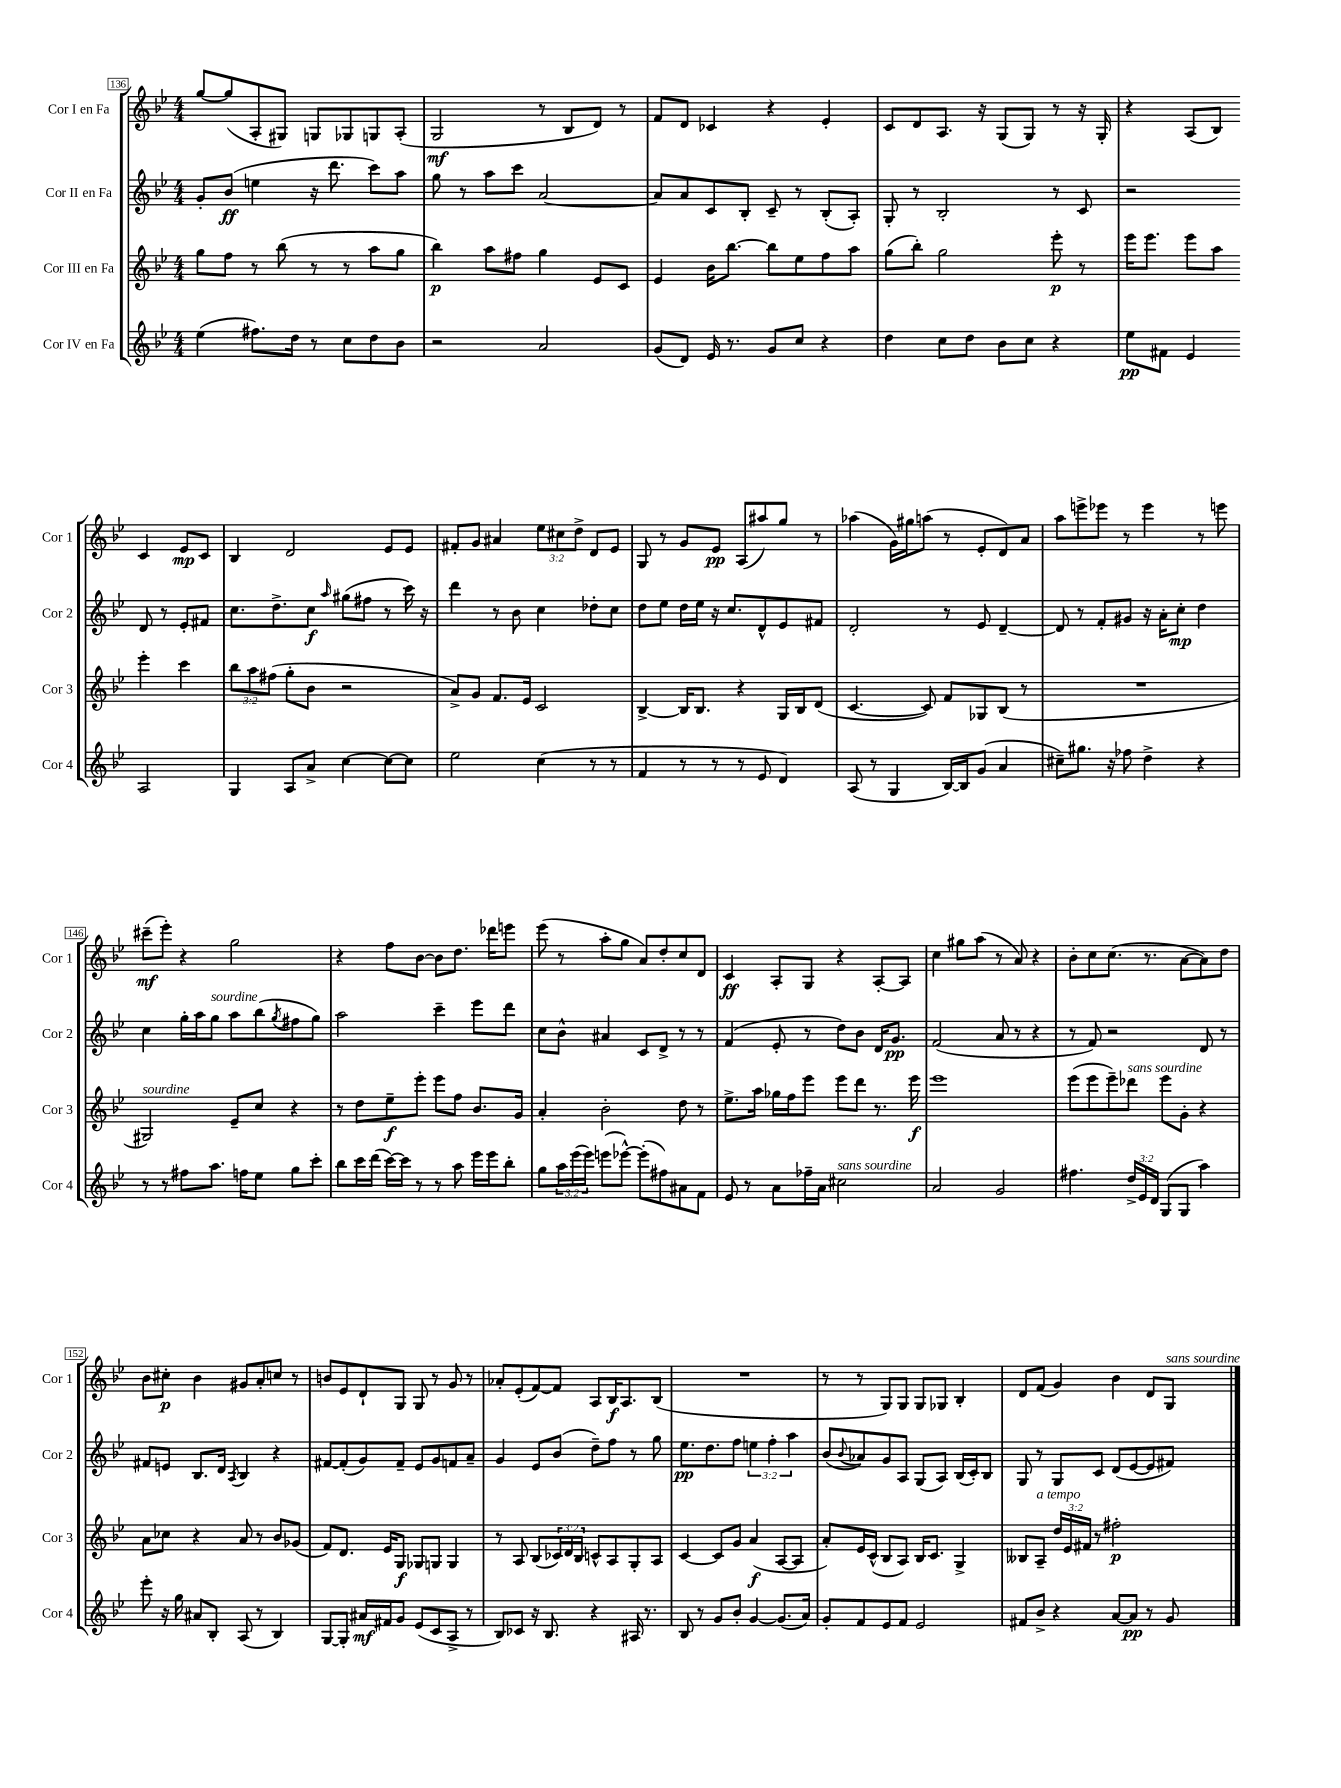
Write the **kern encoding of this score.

**kern	**kern	**kern	**kern
*staff4	*staff3	*staff2	*staff1
*clefG2	*clefG2	*clefG2	*clefG2
*k[b-e-]	*k[b-e-]	*k[b-e-]	*k[b-e-]
*M4/4	*M4/4	*M4/4	*M4/4
(4ee-	8gg	8g'	[8gg
.	8ff	(8b-	(8gg]
8.ff#)	8r	4ee	8A'
.	(8bb-	.	8G#)
16dd	.	.	.
8r	8r	16r	8G
.	.	8.ddd	.
8cc	8r	.	8G-
8dd	8aa	8ccc)	8G
8b-	8gg	8aa	(8A'
=	=	=	=
2r	4bb-)	8gg	2G
.	.	8r	.
.	8aa	8aa	.
.	8ff#	8ccc	.
2a	4gg	[2a	8r
.	.	.	8B-
.	8e-	.	8d)
.	8c	.	8r
=	=	=	=
(8g	4e-	8a]	8f
8d)	.	8a	8d
16e-	16b-	8c	4c-
8.r	[8.bb-	.	.
.	.	8B-'	.
8g	8bb-]	8c~	4r
8cc	8ee-	8r	.
4r	8ff	(8B-'	4e-'
.	8aa	8A')	.
=	=	=	=
4dd	(8gg	8G'	8c
.	8bb-')	8r	8d
8cc	2gg	2B-'	8.A
8dd	.	.	.
.	.	.	16r
8b-	.	.	(8G
8cc	.	.	8G)
4r	8eee-'	8r	8r
.	8r	8c	16r
.	.	.	16G'
=	=	=	=
8ee-	16eee-	2r	4r
.	8.eee-	.	.
8f#	.	.	.
4e-	8eee-	.	(8A
.	8aa	.	8B-)
2A	4eee-'	8d	4c
.	.	8r	.
.	4ccc	8e-'	8e-
.	.	8f#	8c
=	=	=	=
4G	12bb-	8.cc	4B-
.	12aa	.	.
.	(12ff#	.	.
.	.	8.dd^	.
8A	8gg'	.	2d
8a^	8b-	8cc	.
.	.	16qqaa	.
[4cc	2r	(8gg#	.
.	.	8ff#	.
8cc_	.	8r	8e-
8cc]	.	16ccc)	8e-
.	.	16r	.
=	=	=	=
2ee-	8a^)	4ddd	8f#'
.	8g	.	8g
.	8.f	8r	4a#
.	.	8b-	.
.	16e-	.	.
(4cc	2c	4cc	12ee-
.	.	.	12cc#
.	.	.	12dd^
8r	.	8dd-'	8d
8r	.	8cc	8e-
=	=	=	=
4f	[4B-^	8dd	8G
.	.	8ee-	8r
8r	16B-]	16dd	8g
.	8.B-	16ee-	.
8r	.	16r	8e-
.	.	8.cc	.
8r	4r	.	(8A
8e-	.	8d^^	8aa#)
4d)	16G	8e-	8gg
.	16B-	.	.
.	(8d	8f#	8r
=	=	=	=
(8A	[4.c	2d'	(4aa-
8r	.	.	.
4G	.	.	16g)
.	.	.	16gg#
.	8c])	.	(8aa
[16B-)	8f	8r	8r
16B-]	.	.	.
(8g	8G-	8e-	8e-'
4a	(8B-	[4d~	8d)
.	8r	.	8a
=	=	=	=
8cc#~)	1r	8d]	8aa
8.gg#	.	8r	8eee^
.	.	8f'	8eee-
16r	.	.	.
8ff-	.	8g#	8r
4dd^	.	16r	4eee-
.	.	16a'	.
.	.	8cc'	.
4r	.	4dd	8r
.	.	.	8eee
=	=	=	=
8r	2G#)	4cc	(8ccc#~
8r	.	.	8eee-')
8ff#	.	16gg'	4r
.	.	16aa	.
8.aa	.	8gg	.
.	8e-~	8aa	2gg
16ff	.	.	.
8ee-	8cc	(8bb-	.
.	.	8qgg	.
8gg	4r	8ff#	.
8ccc'	.	8gg)	.
=	=	=	=
8bb-	8r	2aa	4r
16ccc	8dd	.	.
(16ddd	.	.	.
[16ccc)	8ee-~	.	8ff
16ccc]	.	.	.
8r	8eee-'	.	[8b-
8r	8eee-	4ccc~	8b-]
8aa	8ff	.	8.dd
16eee-	8.b-	8eee-	.
16eee-	.	.	16ddd-
8bb-'	.	8ddd	8eee
.	16g	.	.
=	=	=	=
8gg	4a'	8cc	(8eee-
24aa	.	8b-^^	8r
(24eee-	.	.	.
24eee-)	.	.	.
(8eee	2b-'	4a#	8aa'
[8eee-^^)	.	.	8gg
(8eee-']	.	8c	8a)
8ff#)	.	8d^	8dd'
8a#	8dd	8r	8cc
8f	8r	8r	8d
=	=	=	=
8e-	8.ee-^	(4f	4c
8r	.	.	.
.	16aa	.	.
8a	16gg-	8e-'	8A'
.	16ff	.	.
16ff-~	8eee-	8r	8G
16a	.	.	.
2cc#	8eee-	8dd)	4r
.	8ddd	8b-	.
.	8.r	16d	[8A'
.	.	8.g	.
.	.	.	8A]
.	16eee-	.	.
=	=	=	=
2a	1eee-	(2f	4cc
.	.	.	8gg#
.	.	.	(8aa
2g	.	8a	8r
.	.	8r	8a)
.	.	4r	4r
=	=	=	=
4.ff#	(8eee-	8r	8b-'
.	8eee-	8f)	8cc
.	8eee-~)	2r	(8.cc
24dd^	8ddd-	.	.
24e-	.	.	.
.	.	.	8.r
24d	.	.	.
(8G	8eee-	.	.
8G	8g'	.	[8a
4aa)	4r	8d	8a])
.	.	8r	8dd
=	=	=	=
8eee-'	8a	8f#	8b-
16r	8cc-	8e	8cc#'
16gg	.	.	.
8a#	4r	8.B-	4b-
8B-'	.	.	.
.	.	16d	.
.	.	8qA	.
(8A	8a	4B-	8g#
8r	8r	.	8a'
4B-)	8b-	4r	8cc
.	(8g-	.	8r
=	=	=	=
[8G	8f)	[8f#	8b
8G']	8.d	(8f#']	8e-
16a#	.	8g)	8d`
16f#	16e-	.	.
8g	8G	8f#~	8G
(8e-	8G-	8e-	8G
8c	8G	8g	8r
8A^	4G	8f	8g
8r	.	8a~	8r
=	=	=	=
8B-)	8r	4g	8a-'
8c-	8A	.	(8e-'
16r	(8B-	8e-	[8f)
8.B-	.	.	.
.	24c-)	(8b-	8f]
.	24d	.	.
.	24B-	.	.
4r	8c^^	8dd~)	8A
.	8A	8ff	16B-
.	.	.	8.A
16A#	8G'	8r	.
8.r	.	.	.
.	8A	8gg	(8B-
=	=	=	=
8B-	[4c	8.ee-	1r
8r	.	.	.
.	.	8.dd	.
8g	8c]	.	.
8b-'	8g	8ff	.
[4g	(4a	6ee	.
.	.	6ff'	.
(8.g]	[8A	.	.
.	.	6aa	.
.	8A]	.	.
16a)	.	.	.
=	=	=	=
8g'	8a')	(8b-	8r
.	.	8qqb-	.
8f	16e-	8a-)	8r
.	(16c^^	.	.
8e-	8B-	8g	8G)
8f	8A)	8A	8G
2e-	16B-	(8G	8G
.	8.c	.	.
.	.	8A)	8G-
.	4G^	(16B-	4B-'
.	.	16c')	.
.	.	8B-	.
=	=	=	=
8f#	8B--	8G	8d
8b-^	8A~	8r	(8f
4r	24dd	8G	4g)
.	24e-	.	.
.	24f#	.	.
.	8r	8c	.
[8a	2ff#'	(8d	4b-
8a]	.	[8e-	.
8r	.	8e-]	8d
8g	.	8f#)	8G
==	==	==	==
*-	*-	*-	*-
